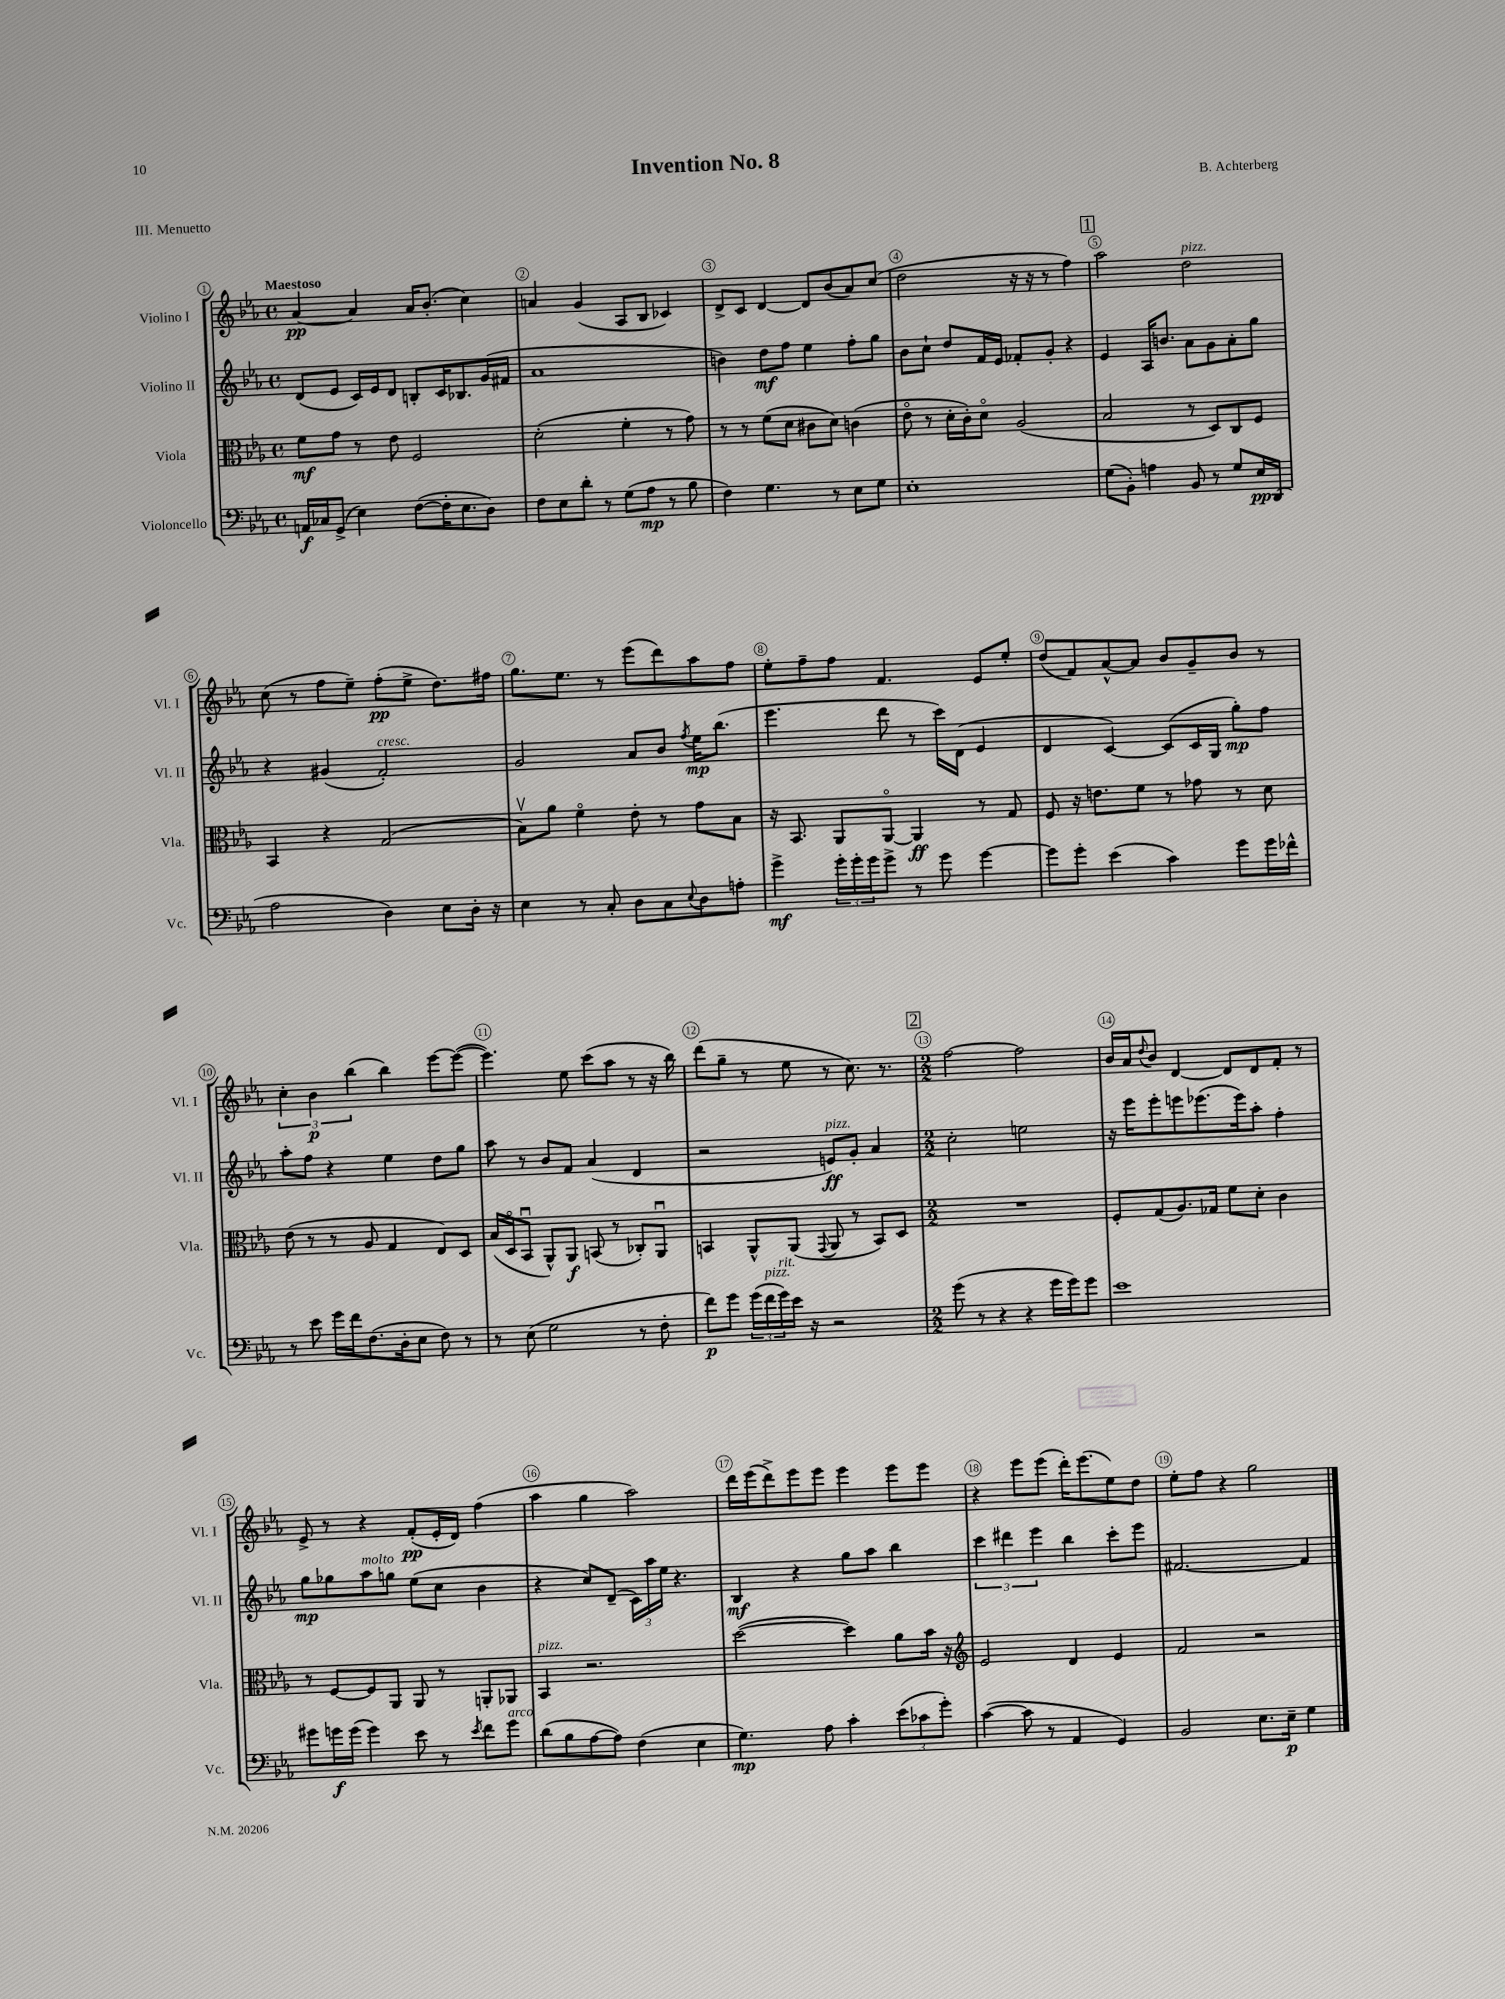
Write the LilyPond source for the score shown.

\header { title = "Invention No. 8" composer = "B. Achterberg" piece = "III. Menuetto" }
<<
\new StaffGroup <<
\new Staff = "s0" \with { instrumentName = "Violino I" shortInstrumentName = "Vl. I" } {
    \clef treble \key ees \major \defaultTimeSignature \time 4/4 \tempo "Maestoso"
    aes'4~\pp aes'4 aes'16 bes'8.-.( c''4) |
    a'4 g'4( aes8 bes8 ces'4) |
    d'8-> c'8 d'4~ d'8 bes'8( aes'8) c''8( |
    d''2 r16 r16 r8 f''4) |
    \mark \markup { \box "1" } aes''2 d''2^\markup { \italic "pizz." } |
    c''8( r8 f''8 ees''8--) f''8-.\pp( ees''8-> d''8.) fis''16 |
    g''8. ees''8. r8 ees'''8( d'''8) aes''8 f''8 |
    ees''8-. f''8-- f''8 f'4. ees'8 ees''8-. |
    d''8( f'8) aes'8~-^ aes'8 bes'8 g'8-- bes'8 r8 |
    \tuplet 3/2 { c''4-. bes'4\p bes''4( } bes''4) ees'''8~ ees'''8~( |
    ees'''4.) ees''8 c'''8( aes''8 r8 r16 bes''16) |
    d'''8( g''8-- r8 ees''8 r8 c''8.) r8. |
    \mark \markup { \box "2" } \numericTimeSignature \time 2/2 f''2~ f''2 |
    bes'16 aes'16 \appoggiatura { d''8 } bes'8 d'4~ d'8 d'8 f'8-. r8 |
    ees'8-> r8 r4 f'8-.\pp( ees'16-. d'16) f''4( |
    aes''4 g''4 aes''2) |
    d'''16 ees'''16( d'''8->) ees'''8 ees'''8 ees'''4 ees'''8 ees'''8 |
    r4 ees'''8 ees'''8( d'''16-.) ees'''8.( ees''8) d''8 |
    ees''8-. f''8 r4 g''2 \bar "|." |
}
\new Staff = "s1" \with { instrumentName = "Violino II" shortInstrumentName = "Vl. II" } {
    \clef treble \key ees \major \defaultTimeSignature \time 4/4
    d'8( ees'8 c'16) ees'16 d'8 b8-. c'16 bes8. g'16( fis'16 |
    aes'1 |
    b'4) d''8\mf f''8 ees''4 f''8-. g''8 |
    bes'8 c''8-! d''8 f'16 ees'16 fes'8-. g'8-. r4 |
    \mark \markup { \box "1" } ees'4 aes16 b'8. aes'8 g'8 aes'8-. g''8 |
    r4 gis'4( f'2-.^\markup { \italic "cresc." }) |
    g'2 aes'8 bes'8 \acciaccatura { f''8 } ees''16\mp bes''8.( |
    ees'''4. d'''8 r8 c'''16) d'16( ees'4 |
    d'4 c'4~) c'8( c'16 g16 g''8-.\mp) f''8 |
    aes''8-. f''8 r4 ees''4 d''8 g''8 |
    aes''8 r8 bes'8 f'8 aes'4( d'4 |
    r2 e'8\ff^\markup { \italic "pizz." }) g'8-. aes'4 |
    \mark \markup { \box "2" } \numericTimeSignature \time 2/2 c''2-. e''2 |
    r16 ees'''16 ees'''8-. e'''8 ees'''8.( ees'''16) aes''8-. f''4-. |
    g''8\mp ges''8 aes''8^\markup { \italic "molto" } g''8 ees''8( c''8 bes'4 |
    r4 c''8) d'8--( \tuplet 3/2 { c'16) aes''16 ees''16 } r4. |
    bes4\mf r4 g''8 aes''8 bes''4 |
    \tuplet 3/2 { c'''4 dis'''4 ees'''4 } bes''4 c'''8-. ees'''8 |
    fis'2.~ fis'4 \bar "|." |
}
\new Staff = "s2" \with { instrumentName = "Viola" shortInstrumentName = "Vla." } {
    \clef alto \key ees \major \defaultTimeSignature \time 4/4
    f'8\mf g'8 r8 ees'8 f2 |
    d'2-.( f'4-. r8 g'8) |
    r8 r8 f'8( d'8 cis'8 d'8) c'4( |
    ees'8\flageolet r8 d'16-. c'16-.) d'8\flageolet aes2( |
    \mark \markup { \box "1" } bes2 r8 d8) c8 f8 |
    bes,4 r4 g2( |
    bes8\upbow) aes'8 f'4\flageolet ees'8-. r8 g'8 bes8 |
    r16 bes,8. aes,8 aes,8~\flageolet aes,4\ff r8 g8 |
    f8 r16 e'8. f'8 r8 ges'8 r8 d'8 |
    ees'8( r8 r8 aes8 g4 ees8) d8 |
    bes16( d16\flageolet bes,8\downbow aes,8-^) aes,8\f b,8( r8 ces8-.) aes,8\downbow |
    b,4 aes,8-^ aes,8( \appoggiatura { g,8 } aes,8 r8 b,8) d8 |
    \mark \markup { \box "2" } \numericTimeSignature \time 2/2 R1 |
    f8-. g8( aes8.) ges16 f'8 d'8-. c'4 |
    r8 f8~ f8 aes,8 aes,8 r8 a,8-. aes,8 |
    bes,4^\markup { \italic "pizz." } r2. |
    d''2~( d''4) aes'8 bes'16 r16 |
    \clef treble ees'2 d'4 ees'4 |
    f'2 r2 \bar "|." |
}
\new Staff = "s3" \with { instrumentName = "Violoncello" shortInstrumentName = "Vc." } {
    \clef bass \key ees \major \defaultTimeSignature \time 4/4
    a,16\f ces16 g,8->( ees4) f8~( f16-. ees8. d8) |
    f8 ees8 d'8-. r8 g8( aes8\mp r8 bes8 |
    f4) g4. r8 ees8 g8 |
    ees1-. |
    \mark \markup { \box "1" } g8( bes,8-.) a4 bes,8 r8 g8 ees16\pp d,16( |
    aes2 d4) ees8 d16-. r16 |
    ees4 r8 c8-. d8 c8 \appoggiatura { ees8 } d8 a8-. |
    g'4->\mf \tuplet 3/2 { g'16-. g'16-. g'16 } g'8-> r8 g'8 g'4~ |
    g'8 g'8-. ees'4( c'4) g'8 g'16 fes'16-^ |
    r8 ees'8 g'16 f'16 f8.( d16-. ees8 f8) r8 |
    r8 ees8( g2 r8 f8-. |
    f'8\p) g'8 \tuplet 3/2 { g'16( f'16^\markup { \italic "pizz." } g'16^\markup { \italic "rit." }) } ees'16 r16 r2 |
    \mark \markup { \box "2" } \numericTimeSignature \time 2/2 g'8( r8 r4 r4 g'16 g'16) g'8 |
    ees'1 |
    gis'8 g'16\f g'16( g'4) ees'8 r8 \acciaccatura { ees'8 } f'8 g'8^\markup { \italic "arco" } |
    d'8( bes8 aes8~ aes8) f4( ees4 |
    g4.\mp) aes8 c'4-. \tuplet 3/2 { ees'8( ces'8 g'8-.) } |
    c'4~( c'8 r8 aes,4 g,4) |
    bes,2 ees8. ees16--\p g4 \bar "|." |
}
>>
>>
\layout { \context { \Score \override BarNumber.break-visibility = ##(#f #t #t) barNumberVisibility = #all-bar-numbers-visible \override BarNumber.stencil = #(make-stencil-circler 0.1 0.3 ly:text-interface::print) } }
